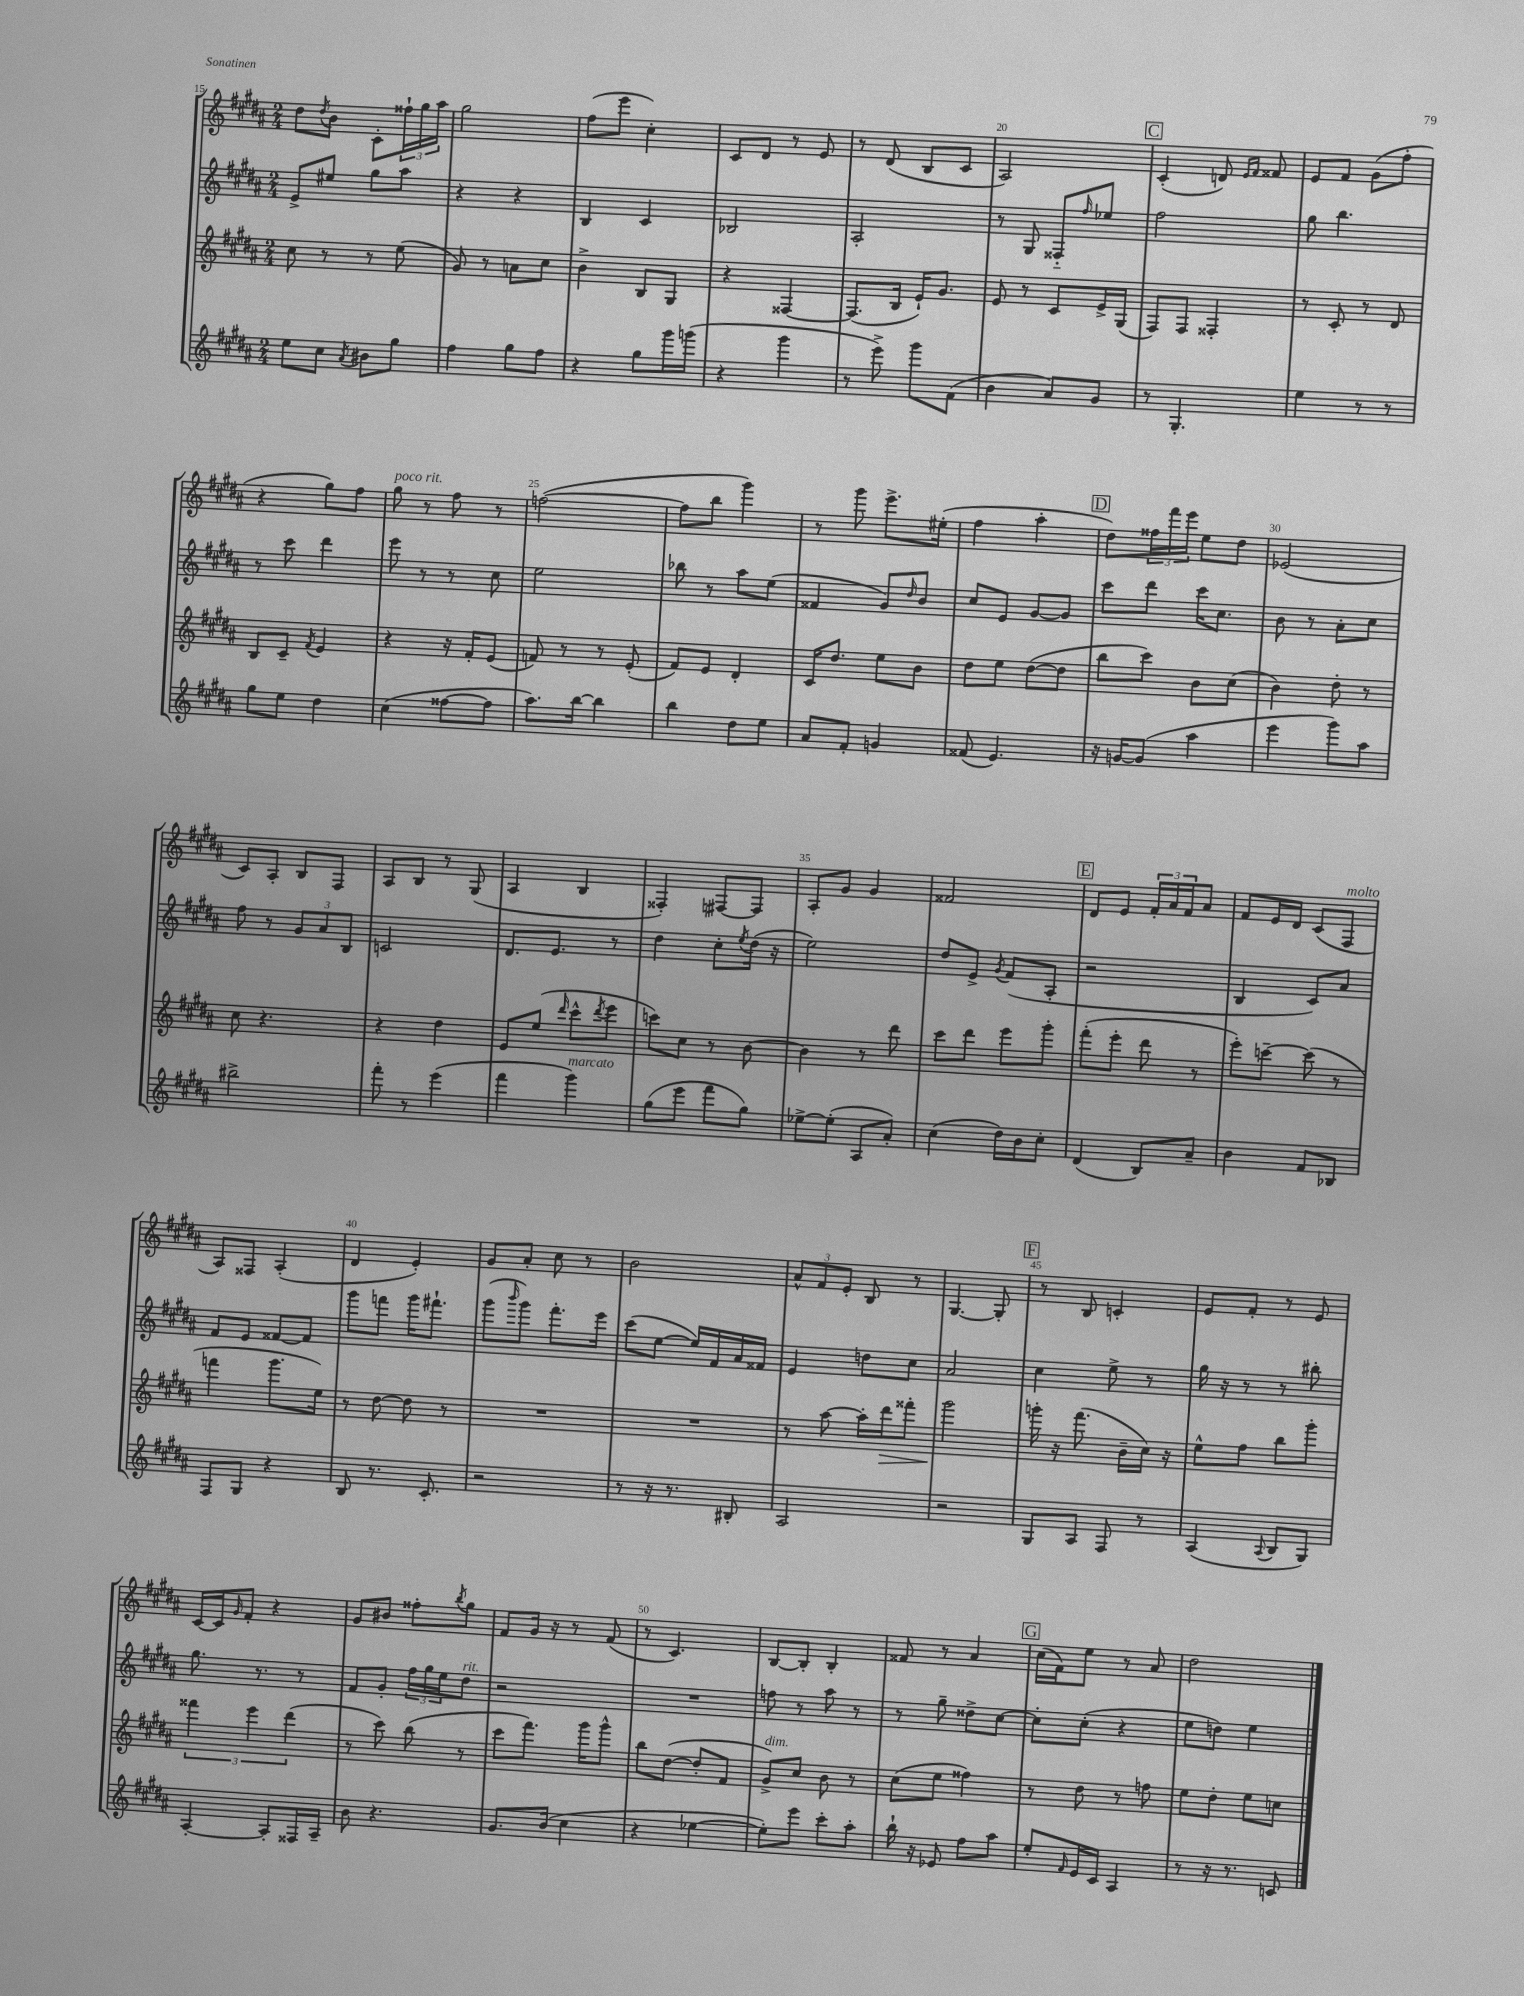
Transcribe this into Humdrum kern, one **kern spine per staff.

**kern	**kern	**dynam	**kern	**kern
*part4	*part3	*part3	*part2	*part1
*staff4	*staff3	*staff3	*staff2	*staff1
*clefG2	*clefG2	*	*clefG2	*clefG2
*k[f#c#g#d#a#]	*k[f#c#g#d#a#]	*	*k[f#c#g#d#a#]	*k[f#c#g#d#a#]
*M2/4	*M2/4	*	*M2/4	*M2/4
=15	=15	=15	=15	=15
8ee\L	8cc#\	.	8e^/L	8dd#\L
.	.	.	.	8qdd#/
8cc#\J	8r	.	8ee#X/J	8b\J
8qa#/	.	.	.	.
8b#X\L	8r	.	8gg#\L	8c#'\L
8gg#\J	(8ee\	.	8aa#\J	24ff##X`\L
.	.	.	.	24gg#\
.	.	.	.	24aa#\JJ
=16	=16	=16	=16	=16
4ff#\	8g#/)	.	4r	2gg#\
.	8r	.	.	.
8gg#\L	8an\L	.	4r	.
8ff#\J	8cc#\J	.	.	.
=17	=17	=17	=17	=17
4r	4b^\	.	4B/	(8ff#\L
.	.	.	.	8eee\J
8gg#\L	8B/L	.	4c#/	4cc#'\)
16ggg#\L	8G#/J	.	.	.
(16gggn\JJ	.	.	.	.
=18	=18	=18	=18	=18
4r	4r	.	2B-X/	8c#/L
.	.	.	.	8d#/J
4ggg#\	[4F##X/	.	.	8r
.	.	.	.	8e/
=19	=19	=19	=19	=19
8r	(8.F##/L]	.	2A#'/	8r
8eee^\)	.	.	.	(8d#/
.	16B/Jk	.	.	.
8ggg#\L	16e`/KL)	.	.	8B/L
.	8.g#/J	.	.	.
(8f#\J	.	.	.	8c#/J
=20	=20	=20	=20	=20
4b\	8e/	.	8r	2A#/)
.	8r	.	8G#/	.
8a#/L)	8c#/L	.	8F##X/L	.
.	.	.	16qqff#/	.
8g#/J	16e^/L	.	8ee-X/J	.
.	(16G#/JJ	.	.	.
!!LO:REH:place=s1:t=C
=21	=21	=21	=21	=21
8r	8F#/L)	.	2ff#\	(4c#'/
4.G#'/	8F#/J	.	.	.
.	4F##X'/	.	.	8dn/)
.	.	.	.	16qqe/LL
.	.	.	.	16qqf#/JJ
.	.	.	.	8f##X/
=22	=22	=22	=22	=22
4ee\	8r	.	8gg#\	8e/L
.	8c#'/	.	4.bb\	8f#/J
8r	8r	.	.	(8g#\L
8r	8d#/	.	.	8ff#'\J
!!LO:LB:g=z
=23	=23	=23	=23	=23
8gg#\L	8B/L	.	8r	4r
8ee\J	8c#~/J	.	8ccc#\	.
.	8qf#/	.	.	.
4dd#\	4e/	.	4ddd#\	8gg#\L)
.	.	.	.	8ff#\J
=24	=24	=24	=24	=24
!	!	!	!	!LO:TX:a:i:t=poco rit.
(4cc#\	4r	.	8eee\	8gg#\
.	.	.	8r	8r
[8ff##X\L	16r	.	8r	8ff#\
.	16f#'/KL	.	.	.
8ff##\J]	(8e/J	.	8cc#\	8r
=25	=25	=25	=25	=25
8.aa#\L)	8fn/)	.	2ee\	([2ffn\
.	8r	.	.	.
[16bb\Jk	.	.	.	.
4bb\]	8r	.	.	.
.	(8e'/	.	.	.
=26	=26	=26	=26	=26
4bb\	8f#/L)	.	8bb-X\	8ff\L]
.	8e/J	.	8r	8bb\J
8dd#\L	4d#'/	.	8aa#\L	4ggg#\)
8ee\J	.	.	(8ee\J	.
=27	=27	=27	=27	=27
8a#/L	16c#/KL	.	4f##X/	8r
.	8.dd#/J	.	.	.
8f#'/J	.	.	.	8ggg#\
4gn/	8ee\L	.	8g#/L)	8.eee^\L
.	.	.	16qqdd#/	.
.	8b\J	.	8b/J	.
.	.	.	.	(16ee#X'\Jk
=28	=28	=28	=28	=28
(8f##X/	8dd#\L	.	8cc#/L	4ff#\
4.e/)	8ee\J	.	8e/J	.
.	([8dd#\L	.	[8g#/L	4aa#'\
.	8dd#\J]	.	8g#/J]	.
!!LO:REH:place=s1:t=D
=29	=29	=29	=29	=29
16r	8bb\L	.	8ccc#\L	8dd#\L)
[16gn/KL	.	.	.	.
(8g/J]	8ccc#\J)	.	8ddd#\J	24ff##X\L
.	.	.	.	24fff#\
.	.	.	.	24eee\JJ
4aa#\	8b\L	.	16ccc#\KL	8ee\L
.	.	.	8.cc#\J	.
.	(8cc#\J	.	.	8dd#\J
=30	=30	=30	=30	=30
4eee\	4b\)	.	8b\	(2e-X/
.	.	.	8r	.
8ggg#\L)	8dd#'\	.	8a#'\L	.
8aa#\J	8r	.	8cc#\J	.
!!LO:LB:g=z
=31	=31	=31	=31	=31
2bb#X^\	8cc#\	.	8ff#\	8c#/L)
.	4.r	.	8r	8A#'/J
.	.	.	12g#/L	8B/L
.	.	.	12a#/	.
.	.	.	.	8F#/J
.	.	.	12B/J	.
=32	=32	=32	=32	=32
8fff#'\	4r	.	2cn/	8A#/L
8r	.	.	.	8B/J
(4eee\	4dd#\	.	.	8r
.	.	.	.	(8G#/
=33	=33	=33	=33	=33
4fff#\	8e/L	.	8.d#/L	4A#/
.	(8ee/J	.	.	.
.	.	.	8.e/J	.
.	16qqddd#/	.	.	.
!LO:TX:a:i:t=marcato	!	!	!	!
4ggg#\)	8ccc#^^\L	.	.	4B/
.	8qddd#/	.	.	.
.	8eee\J	.	8r	.
=34	=34	=34	=34	=34
(8gg#\L	8cccn\L)	.	4dd#\	4F##X'/)
8eee\J	8cc#\J	.	.	.
8fff#\L	8r	.	8cc#'\L	[8F#X/L
.	.	.	8qee/	.
8gg#\J)	[8b\	.	(16dd#\Jk	8F#/J]
.	.	.	16r	.
=35	=35	=35	=35	=35
[8ee-X^\L	4b\]	.	2ee\)	8A#'/L
(8ee-'\J]	.	.	.	8g#/J
8A#/L	8r	.	.	4g#/
8a#'/J)	8ddd#\	.	.	.
=36	=36	=36	=36	=36
(4cc#\	8ccc#\L	.	8dd#/L	2f##X/
.	8ddd#\J	.	8e^/J	.
.	.	.	8qg#/	.
16dd#\LL)	8eee\L	.	(8f#/L	.
16b\J	.	.	.	.
8cc#'\J	8ggg#'\J	.	8A#'/J	.
!!LO:REH:place=s1:t=E
=37	=37	=37	=37	=37
(4d#/	(8fff#'\L	.	2r	8d#/L
.	8eee'\J	.	.	8e/J
8B/L)	8ddd#\	.	.	24f#'/LL
.	.	.	.	24a#/
.	.	.	.	24f#/J
8a#~/J	8r	.	.	8a#/J
=38	=38	=38	=38	=38
4b\	8eee'\L)	.	4B/	8f#/L
.	[8cccn~\J	.	.	16e/L
.	.	.	.	16d#/JJ
8f#/L	(8ccc\]	.	8c#/L)	(8c#/L
!	!	!	!	!LO:TX:a:i:t=molto
8B-X/J	8r	.	8a#/J	8F#/J
!!LO:LB:g=z
=39	=39	=39	=39	=39
8F#/L	4fffn\	.	8f#/L	8A#/L)
8G#/J	.	.	8e/J	8F##X/J
4r	8.ggg#\L	.	[8f##X/L	(4A#'/
.	.	.	8f##/J]	.
.	16ee\Jk)	.	.	.
=40	=40	=40	=40	=40
8B/	8r	.	8ggg#\L	4d#/
8.r	[8dd#\	.	8fffn\J	.
.	8dd#\]	.	16ggg#\KL	4e'/)
8.c#'/	.	.	8.fff#X`\J	.
.	8r	.	.	.
=41	=41	=41	=41	=41
2r	2r	.	(8ggg#\L	8g#/L
.	.	.	16qqbbb/	.
.	.	.	8ggg#\J)	8a#'/J
.	.	.	8.fff#'\L	8cc#\
.	.	.	.	8r
.	.	.	16eee\Jk	.
=42	=42	=42	=42	=42
8r	2r	.	(8ccc#\L	2b\
16r	.	.	[8ee\J	.
8.r	.	.	.	.
.	.	.	16ee/LL])	.
.	.	.	16f#/	.
8B#X'/	.	.	16a#/	.
.	.	.	16f##X/JJ	.
=43	=43	=43	=43	=43
2A#/	8r	.	4e/	12a#^^/L
.	.	.	.	12f#/
.	[8aa#\	.	.	.
.	.	.	.	12e'/J
.	16aa#'\LL]	.	8ddn\L	8B/
!	!	!LO:HP:b	!	!
.	16ddd#\J	>	.	.
.	8fff##X'\J	.	8cc#\J	8r
=44	=44	=44	=44	=44
2r	2ggg#\	.	2a#/	[4.G#/
.	.	.	.	8G#'/]
.	.	]	.	.
!!LO:REH:place=s1:t=F
=45	=45	=45	=45	=45
8G#/L	16gggn'\	.	4cc#\	8r
.	16r	.	.	.
8A#/J	(8.fff#\	.	.	8B/
8F#/	.	.	8ee^\	4cn'/
.	16b~\LL	.	.	.
8r	16cc#\JJ)	.	8r	.
.	16r	.	.	.
=46	=46	=46	=46	=46
(4A#/	8ee^^\L	.	16gg#\	8e/L
.	.	.	16r	.
.	8ff#\J	.	8r	8f#'/J
8qqA#/	.	.	.	.
8B/L	8bb\L	.	8r	8r
8G#/J)	8ggg#'\J	.	8bb#X'\	8e/
!!LO:LB:g=z
=47	=47	=47	=47	=47
[4A#'/	6fff##X\	.	8.gg#\	[16c#/LL
.	.	.	.	16c#/J]
.	.	.	.	16qqg#/
.	.	.	.	8f#'/J
.	6eee\	.	.	.
.	.	.	8.r	.
8A#'/L]	.	.	.	4r
.	(6ddd#\	.	.	.
16F##X/L	.	.	8r	.
16A#~/JJ	.	.	.	.
=48	=48	=48	=48	=48
8b\	8r	.	8f#/L	8g#/L
4.r	8ccc#\)	.	8g#'/J	8b#X/J
.	(8bb\	.	24ff#\LL	8ff##X'\L
.	.	.	24gg#\	.
.	.	.	24ee\J	.
.	.	.	.	8qbb/
!	!	!	!LO:TX:a:i:t=rit.	!
.	8r	.	8dd#\J	8gg#\J
=49	=49	=49	=49	=49
8.g#/L	8ccc#\L	.	2r	8f#/L
.	8.fff#\J)	.	.	16g#/Jk
(16b/Jk	.	.	.	16r
4cc#\	.	.	.	8r
.	16ggg#\KL	.	.	.
.	8ggg#^^\J	.	.	(8f#/
=50	=50	=50	=50	=50
4r	8bb\L	.	2r	8r
.	([8dd#\J	.	.	4.c#/)
[4ee-X\	8dd#'/L]	.	.	.
.	8f#/J	.	.	.
=51	=51	=51	=51	=51
!	!LO:TX:a:i:t=dim.	!	!	!
8ee-'\L])	8g#^/L)	.	8ffn\	[8B/L
8eee\J	8cc#/J	.	8r	8B'/J]
8ccc#'\L	8b\	.	8aa#\	4B'/
8aa#'\J	8r	.	8r	.
=52	=52	=52	=52	=52
16bb`\	(8cc#\L	.	8r	8f##X/
16r	.	.	.	.
8e-X/	8ee\J	.	8gg#~\	8r
8ff#\L	4ff##X\)	.	8dd##X^\L	4a#/
8aa#\J	.	.	[8cc#\J	.
!!LO:REH:place=s1:t=G
=53	=53	=53	=53	=53
8ee'/L	8r	.	8cc#'\L]	(16cc#\LL
.	.	.	.	16f#\J)
16qqf#/	.	.	.	.
16e/L	8dd#\	.	(8cc#'\J	8ee\J
16c#/JJ	.	.	.	.
4A#/	8r	.	4r	8r
.	8ffn\	.	.	8a#/
=54	=54	=54	=54	=54
8r	8ee\L	.	8ee\L	2dd#\
16r	8dd#'\J	.	8ddn\J)	.
8.r	.	.	.	.
.	8ee\L	.	4ee\	.
8cn/	8ccn\J	.	.	.
==	==	==	==	==
*-	*-	*-	*-	*-
